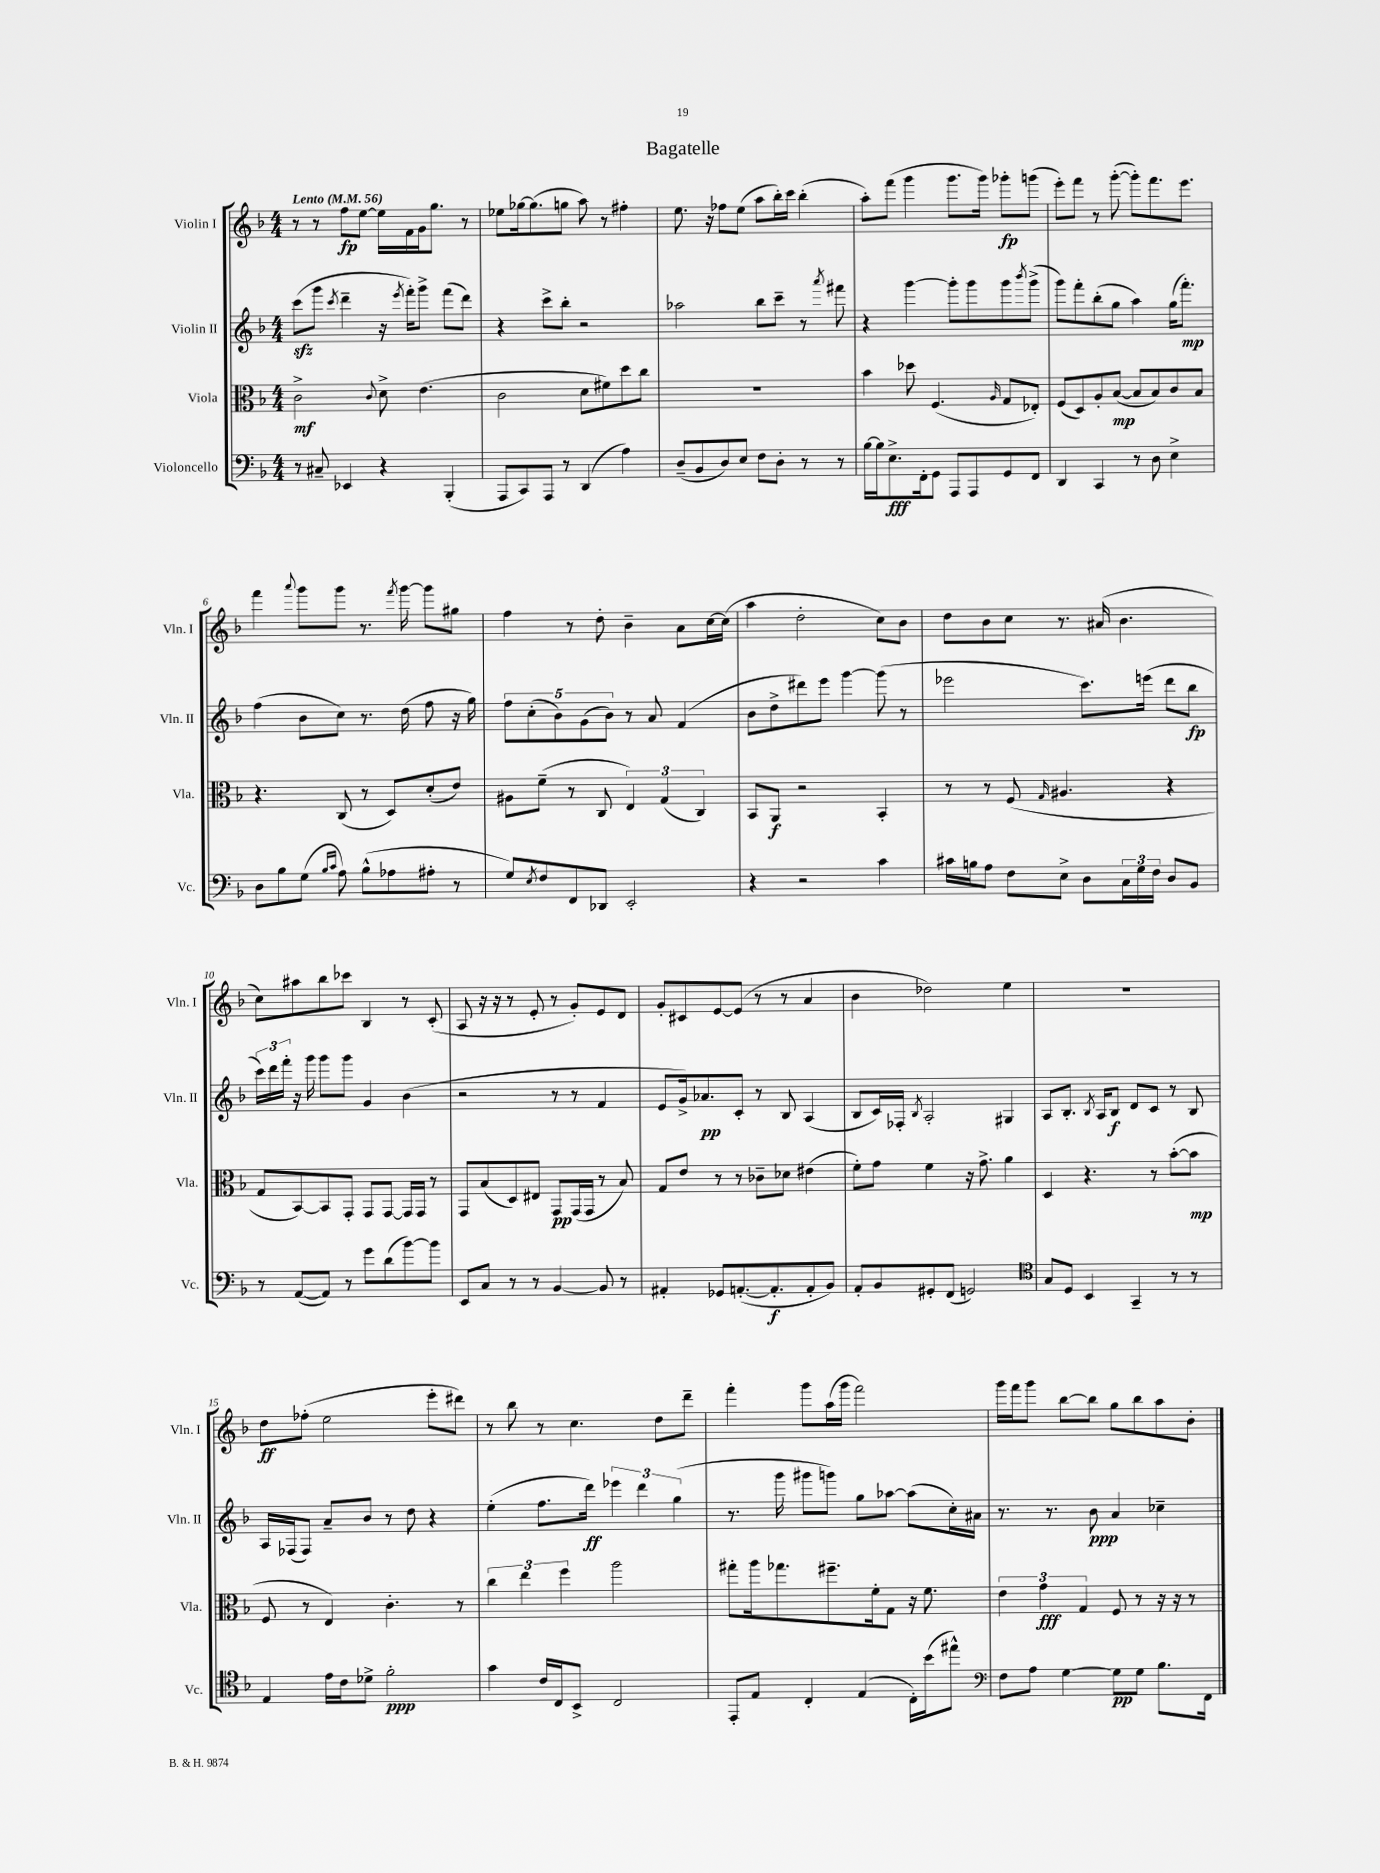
\header { title = "Bagatelle" }
<<
\new StaffGroup <<
\new Staff = "s0" \with { instrumentName = "Violin I" shortInstrumentName = "Vln. I" } {
    \clef treble \key f \major \numericTimeSignature \time 4/4 \tempo "Lento" 4 = 56
    r8 r8 f''8\fp e''8~ e''16 f'16 g'16 g''8. r8 |
    ees''8 ges''16~ ges''8.( g''8 a''8) r8 fis''4-. |
    e''8. r16 fes''8 e''8( a''8 bes''16-.) c'''16 bes''4-.( |
    a''8-.) f'''8( g'''4 g'''8. g'''16) ges'''8-.\fp g'''8( |
    e'''8-.) f'''8 r8 g'''8~-.( g'''8-.) f'''8. e'''8. |
    f'''4 \appoggiatura { a'''8 } g'''8 g'''8 r8. \acciaccatura { f'''8 } g'''16~ g'''8 gis''8 |
    f''4 r8 d''8-. bes'4-- a'8 c''16~ c''16( |
    a''4 d''2-. c''8) bes'8 |
    d''8 bes'8 c''8 r8. ais'16( bes'4. |
    c''8) ais''8 bes''8 ces'''8 bes4 r8 c'8-.( |
    a8 r16 r16 r8 e'8-. r8 g'8-.) e'8 d'8 |
    g'8-. cis'8 e'8~ e'8( r8 r8 a'4 |
    bes'4 des''2) e''4 |
    R1 |
    d''8\ff fes''8-.( e''2 e'''8-. dis'''8) |
    r8 bes''8 r8 c''4. d''8 d'''8-- |
    f'''4-. g'''8 a''16( g'''16 f'''2) |
    g'''16 f'''16 g'''8 bes''8~ bes''8 g''8 bes''8 a''8 bes'8-. \bar "|." |
}
\new Staff = "s1" \with { instrumentName = "Violin II" shortInstrumentName = "Vln. II" } {
    \clef treble \key f \major \numericTimeSignature \time 4/4
    c'''8\sfz( g'''8 \acciaccatura { c'''8 } d'''4-- r16 \acciaccatura { e'''8 } f'''16-.) g'''8-> f'''8( d'''8) |
    r4 c'''8-> bes''8-. r2 |
    aes''2 bes''8 c'''8-- r8 \acciaccatura { a'''8 } fis'''8 |
    r4 g'''4~ g'''8-. g'''8 g'''8 \acciaccatura { bes'''8 } g'''8->( |
    g'''8) f'''8-. bes''8-.( g''8 a''4) g''16( f'''8.-.\mp) |
    f''4( bes'8 c''8) r8. d''16( f''8 r16 g''16) |
    \tuplet 5/4 { f''8 c''8-.( bes'8) g'8( bes'8) } r8 a'8 f'4( |
    bes'8 d''8-> dis'''8) e'''8 g'''4~ g'''8( r8 |
    ees'''2 c'''8.) e'''16( d'''8 bes''8\fp |
    \tuplet 3/2 { c'''16) d'''16 f'''16-. } r16 g'''16 g'''8 g'''8 g'4 bes'4( |
    r2 r8 r8 f'4 |
    e'8 g'16->) aes'8.\pp c'8-. r8 bes8 a4( |
    bes8 c'16) fes16-. \acciaccatura { bes8 } a2-. gis4 |
    a8 bes8.-. \acciaccatura { bes8 } a16 bes8\f d'8 c'8 r8 bes8 |
    a16 fes16( fes8) a'8-- bes'8 r8 d''8 r4 |
    e''4-.( f''8. d'''16\ff) \tuplet 3/2 { ees'''4 d'''4 g''4( } |
    r8. g'''16 gis'''8 g'''8) g''8 aes''8~ aes''8( c''16-.) ais'16 |
    r8. r8. bes'8\ppp a'4 ces''4-- \bar "|." |
}
\new Staff = "s2" \with { instrumentName = "Viola" shortInstrumentName = "Vla." } {
    \clef alto \key f \major \numericTimeSignature \time 4/4
    c'2->\mf \appoggiatura { c'8 } d'8-> e'4.( |
    c'2 d'8 fis'8) d''8 c''8 |
    R1 |
    bes'4 des''8 f4.( \grace { a16 } g8 ees8-.) |
    f8( d8) a8-. bes8~\mp( bes8 bes8) c'8 bes8 |
    r4. c8( r8 d8) d'8-.( e'8) |
    ais8 f'8--( r8 c8 \tuplet 3/2 { e4) g4( c4) } |
    bes,8 a,8\f r2 bes,4-. |
    r8 r8 f8( \grace { g16 } ais4. r4 |
    g8 bes,8~) bes,8 g,8-. g,8 g,8~ g,16 g,16 r8 |
    g,8 bes8( d8) eis8 g,8\pp g,16( g,16 r8 bes8) |
    g8 e'8 r8 r8 ces'8-- des'8 eis'4( |
    f'8-.) g'8 f'4 r16 g'8.-> a'4 |
    d4 r4. r8 bes'8~-.( bes'8\mp |
    f8 r8 e4) c'4.-. r8 |
    \tuplet 3/2 { c''4 e''4 f''4 } a''2 |
    gis''8-. a''16 ges''8. fis''8.-- f'16-. g8 r16 f'8. |
    \tuplet 3/2 { e'4 g'4\fff g4 } f8 r8 r16 r16 r8 \bar "|." |
}
\new Staff = "s3" \with { instrumentName = "Violoncello" shortInstrumentName = "Vc." } {
    \clef bass \key f \major \numericTimeSignature \time 4/4
    r8 cis8-- ees,4 r4 bes,,4-.( |
    a,,8 c,8) a,,8 r8 d,4( a4) |
    d8--( bes,8 d8) e8 f8 d8-. r8 r8 |
    bes16~ bes16 e8.->\fff f,16-. g,8 a,,8 a,,8 g,8 f,8 |
    d,4 c,4 r8 d8 e4-> |
    d8 bes8 g8( \grace { bes16 c'16 } a8) bes8-^( aes8 ais8-. r8 |
    g8) \acciaccatura { e8 } f8 f,8 des,8 e,2-. |
    r4 r2 c'4 |
    cis'16 b16 a8 f8 e8-> d8 \tuplet 3/2 { c16 g16 f16 } d8 bes,8 |
    r8 a,8~( a,8) r8 g'8 d'8( bes'8~) bes'8 |
    e,8 c8 r8 r8 bes,4~ bes,8 r8 |
    ais,4-. ges,8 a,8.~-.( a,8.-.\f a,8-. bes,8) |
    a,8-. bes,8 gis,8-. f,8( g,2) |
    \clef tenor g8 d8 bes,4 g,4-- r8 r8 |
    e4 e'16 c'16 des'8-> f'2-.\ppp |
    g'4 c'16 c16 bes,8-> c2 |
    e,8-. e8 c4-. e4( c16-.) bes'16( eis''8-^) |
    \clef bass f8 a8 g4~ g8\pp g8 bes8. f,16 \bar "|." |
}
>>
>>
